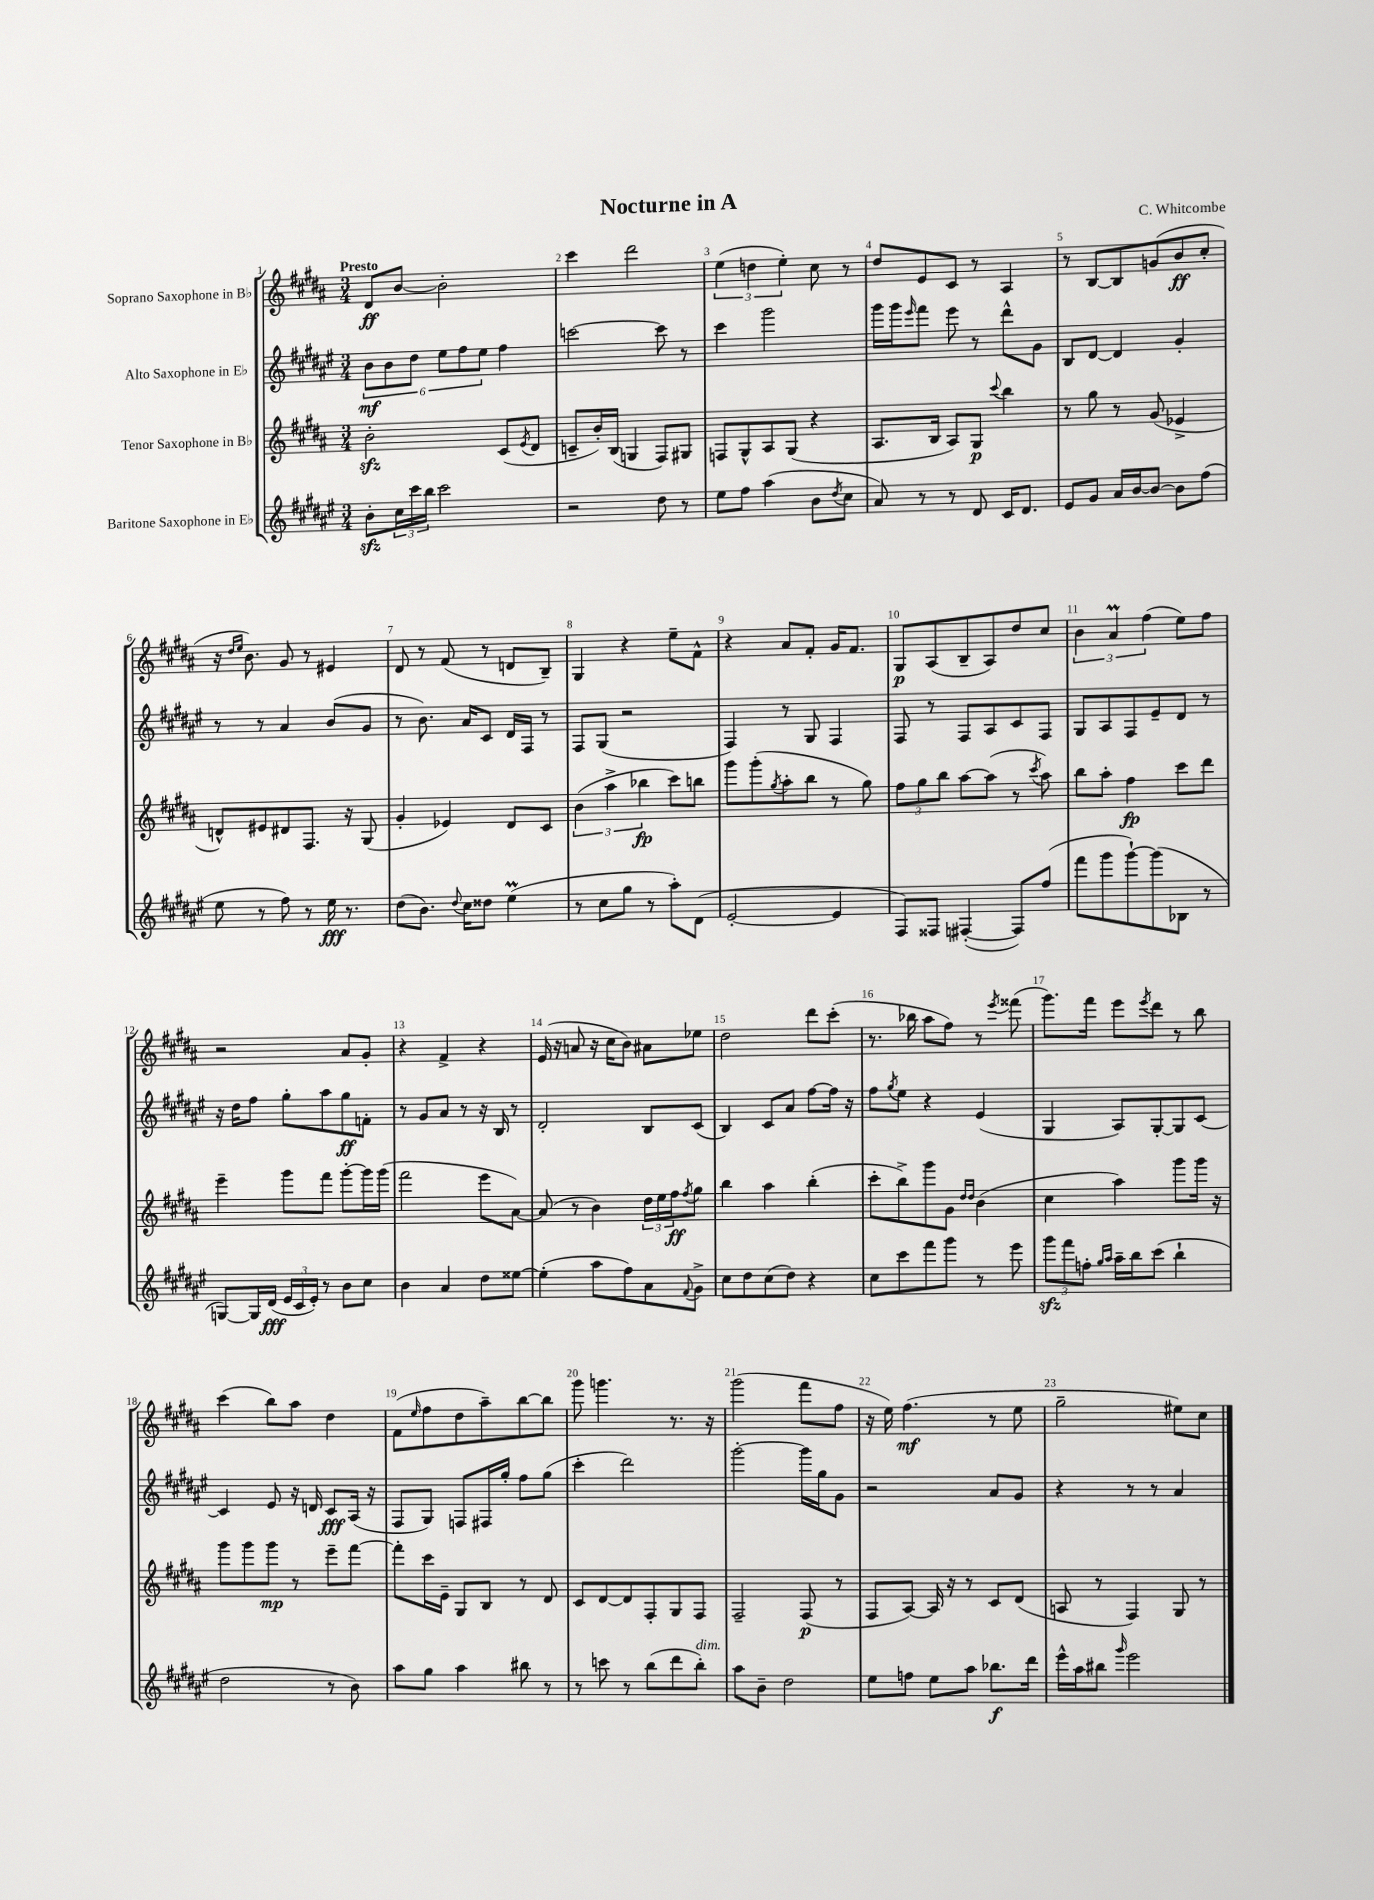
\header { title = "Nocturne in A" composer = "C. Whitcombe" }
<<
\new StaffGroup <<
\new Staff = "s0" \with { instrumentName = "Soprano Saxophone in Bb" } {
    \clef treble \key b \major \numericTimeSignature \time 3/4 \tempo "Presto"
    dis'8\ff b'8~ b'2-. |
    cis'''4 dis'''2 |
    \tuplet 3/2 { e''4( d''4 e''4-.) } cis''8 r8 |
    dis''8 e'8 cis'8 r8 ais4 |
    r8 b8~ b8 g'8( b'8\ff cis''8-. |
    r16 \grace { dis''16 e''16 } b'8.) gis'8 r8 eis'4 |
    dis'8 r8 fis'8( r8 d'8 b8--) |
    gis4 r4 e''8-- fis'8-^ |
    r4 ais'8 fis'8-. gis'16 fis'8. |
    gis8\p ais8( b8-- ais8) dis''8 cis''8 |
    \tuplet 3/2 { b'4 ais'4\prall fis''4( } e''8) fis''8 |
    r2 ais'8 gis'8-. |
    r4 fis'4-> r4 |
    e'16( r16 a'8 r16 cis''16 b'8) ais'8 ees''8 |
    dis''2 dis'''8 cis'''8-.( |
    r8. bes''16 ais''8 fis''8) r8 \acciaccatura { e'''8 } fisis'''8( |
    gis'''8.) fis'''16 e'''8 \acciaccatura { e'''8 } dis'''8 r8 b''8 |
    cis'''4( b''8) ais''8 dis''4 |
    fis'8( \grace { e''16 } fis''8 dis''8 ais''8--) b''8~ b''8 |
    gis'''8 g'''4. r8. r16 |
    gis'''2( fis'''8 fis''8 |
    r16 e''16) fis''4.\mf( r8 e''8 |
    gis''2-- eis''8) cis''8 \bar "|." |
}
\new Staff = "s1" \with { instrumentName = "Alto Saxophone in Eb" } {
    \clef treble \key fis \major \numericTimeSignature \time 3/4
    \tuplet 6/4 { b'8\mf b'8 dis''8 eis''8 fis''8 eis''8 } fis''4 |
    c'''2~ c'''8 r8 |
    cis'''4 gis'''2 |
    gis'''16 gis'''16 \grace { eis'''16 } fis'''8 eis'''8 r8 dis'''8-^ gis'8 |
    b8 dis'8~ dis'4 gis'4-. |
    r8 r8 ais'4 b'8( gis'8 |
    r8 b'8.) ais'16 cis'8 dis'16 fis16 r8 |
    fis8 gis8( r2 |
    fis4) r8 gis8 fis4 |
    fis8 r8 fis8 ais8 cis'8 fis8 |
    gis8 ais8 fis8 eis'8-- dis'8 r8 |
    r16 dis''16 fis''8 gis''8-. ais''8 gis''8\ff f'8-. |
    r8 gis'8 ais'8 r8 r16 b16 r8 |
    dis'2-. b8 cis'8( |
    b4) cis'8 ais'8 fis''8~ fis''16 r16 |
    fis''8 \acciaccatura { gis''8 } eis''8 r4 eis'4( |
    gis4 ais8) gis8~-. gis8 cis'8~ |
    cis'4 eis'8 r16 d'16 cis'8\fff ais16( r16 |
    fis8 gis8) f8 fis16 gis''16-. fis''8 gis''8( |
    cis'''4-. dis'''2) |
    gis'''2~-. gis'''16 gis''16 gis'8 |
    r2 ais'8 gis'8 |
    r4 r8 r8 ais'4 \bar "|." |
}
\new Staff = "s2" \with { instrumentName = "Tenor Saxophone in Bb" } {
    \clef treble \key b \major \numericTimeSignature \time 3/4
    b'2-.\sfz cis'8( \acciaccatura { e'8 } dis'8 |
    c'8-- b'16-.) b16( g4 fis8) gis8 |
    f8 gis8-^ ais8 gis8( r4 |
    ais8. b16 ais8) gis8\p \appoggiatura { cis'''8 } b''4 |
    r8 gis''8 r8 gis'8( ees'4-> |
    d'8-^) eis'8 dis'8 fis8. r16 gis8( |
    gis'4-. ees'4) dis'8 cis'8 |
    \tuplet 3/2 { b'4( ais''4-> bes''4\fp } cis'''8) b''8 |
    gis'''8 gis'''8-.( \acciaccatura { gis''8 } ais''8-. b''8 r8 gis''8) |
    \tuplet 3/2 { fis''8 gis''8 b''8 } ais''8~ ais''8( r8 \acciaccatura { cis'''8 } ais''8) |
    b''8 ais''8-. fis''4\fp cis'''8 dis'''8 |
    e'''4-- gis'''8 fis'''8 gis'''8~-. gis'''16 gis'''16( |
    fis'''2 e'''8 ais'8~) |
    ais'8( r8 b'4) \tuplet 3/2 { dis''16 e''16 fis''16\ff } \acciaccatura { fis''8 } gis''8 |
    b''4 ais''4 b''4-.( |
    cis'''8-. b''8->) gis'''8 gis'8 \grace { dis''16 dis''16 } b'4( |
    cis''4 ais''4) gis'''8 gis'''16 r16 |
    gis'''8 gis'''8 gis'''8\mp r8 e'''8-- fis'''8~ |
    fis'''8-. cis'''16 e'16-- gis8 b8 r8 dis'8 |
    cis'8 dis'8~ dis'8 fis8-. gis8 fis8 |
    fis2-- fis8\p( r8 |
    fis8 ais8~) ais16 r16 r8 cis'8 dis'8( |
    a8 r8 fis4) gis8 r8 \bar "|." |
}
\new Staff = "s3" \with { instrumentName = "Baritone Saxophone in Eb" } {
    \clef treble \key fis \major \numericTimeSignature \time 3/4
    b'8-.\sfz \tuplet 3/2 { cis''16 cis'''16 b''16 } cis'''2 |
    r2 dis''8 r8 |
    eis''8 fis''8 ais''4( b'8 \acciaccatura { dis''8 } cis''8 |
    ais'8) r8 r8 dis'8 cis'16 dis'8. |
    eis'8 gis'8 ais'16 b'16~ b'8~ b'8 fis''8( |
    eis''8 r8 fis''8) r8 eis''16\fff r8. |
    dis''8( b'8.) \appoggiatura { dis''8 } cis''16 disis''8 eis''4\prall( |
    r8 cis''8 gis''8 r8 ais''8-.) dis'8( |
    eis'2~-. eis'4 |
    fis8) fisis8 fis4~-.( fis8) fis''8( |
    fis'''8 gis'''8 gis'''8~-!) gis'''8( bes8 r8 |
    g8~) g16 dis'16\fff( \tuplet 3/2 { eis'16 cis'16 eis'16-.) } r8 b'8 cis''8 |
    b'4 ais'4 dis''8 eisis''8~ |
    eisis''4-.( ais''8 fis''8) ais'8 \appoggiatura { fis'8 } gis'8-> |
    cis''8 dis''8 cis''8( dis''8) r4 |
    cis''8 cis'''8 fis'''8 gis'''8 r8 eis'''8 |
    \tuplet 3/2 { gis'''8\sfz fis'''8 f''8-. } \grace { gis''16 ais''16 } ais''16-- b''16 cis'''8( b''4-! |
    dis''2 r8 b'8) |
    ais''8 gis''8 ais''4 bis''8 r8 |
    r8 c'''8 r8 b''8( dis'''8 b''8-.^\markup { \italic "dim." }) |
    ais''8 b'8-- dis''2 |
    eis''8 f''8 eis''8 ais''8 bes''8.\f dis'''16 |
    eis'''16-^ ais''16 bis''8 \grace { gis'''16 } eis'''2 \bar "|." |
}
>>
>>
\layout { \context { \Score \override BarNumber.break-visibility = ##(#f #t #t) barNumberVisibility = #all-bar-numbers-visible } }
